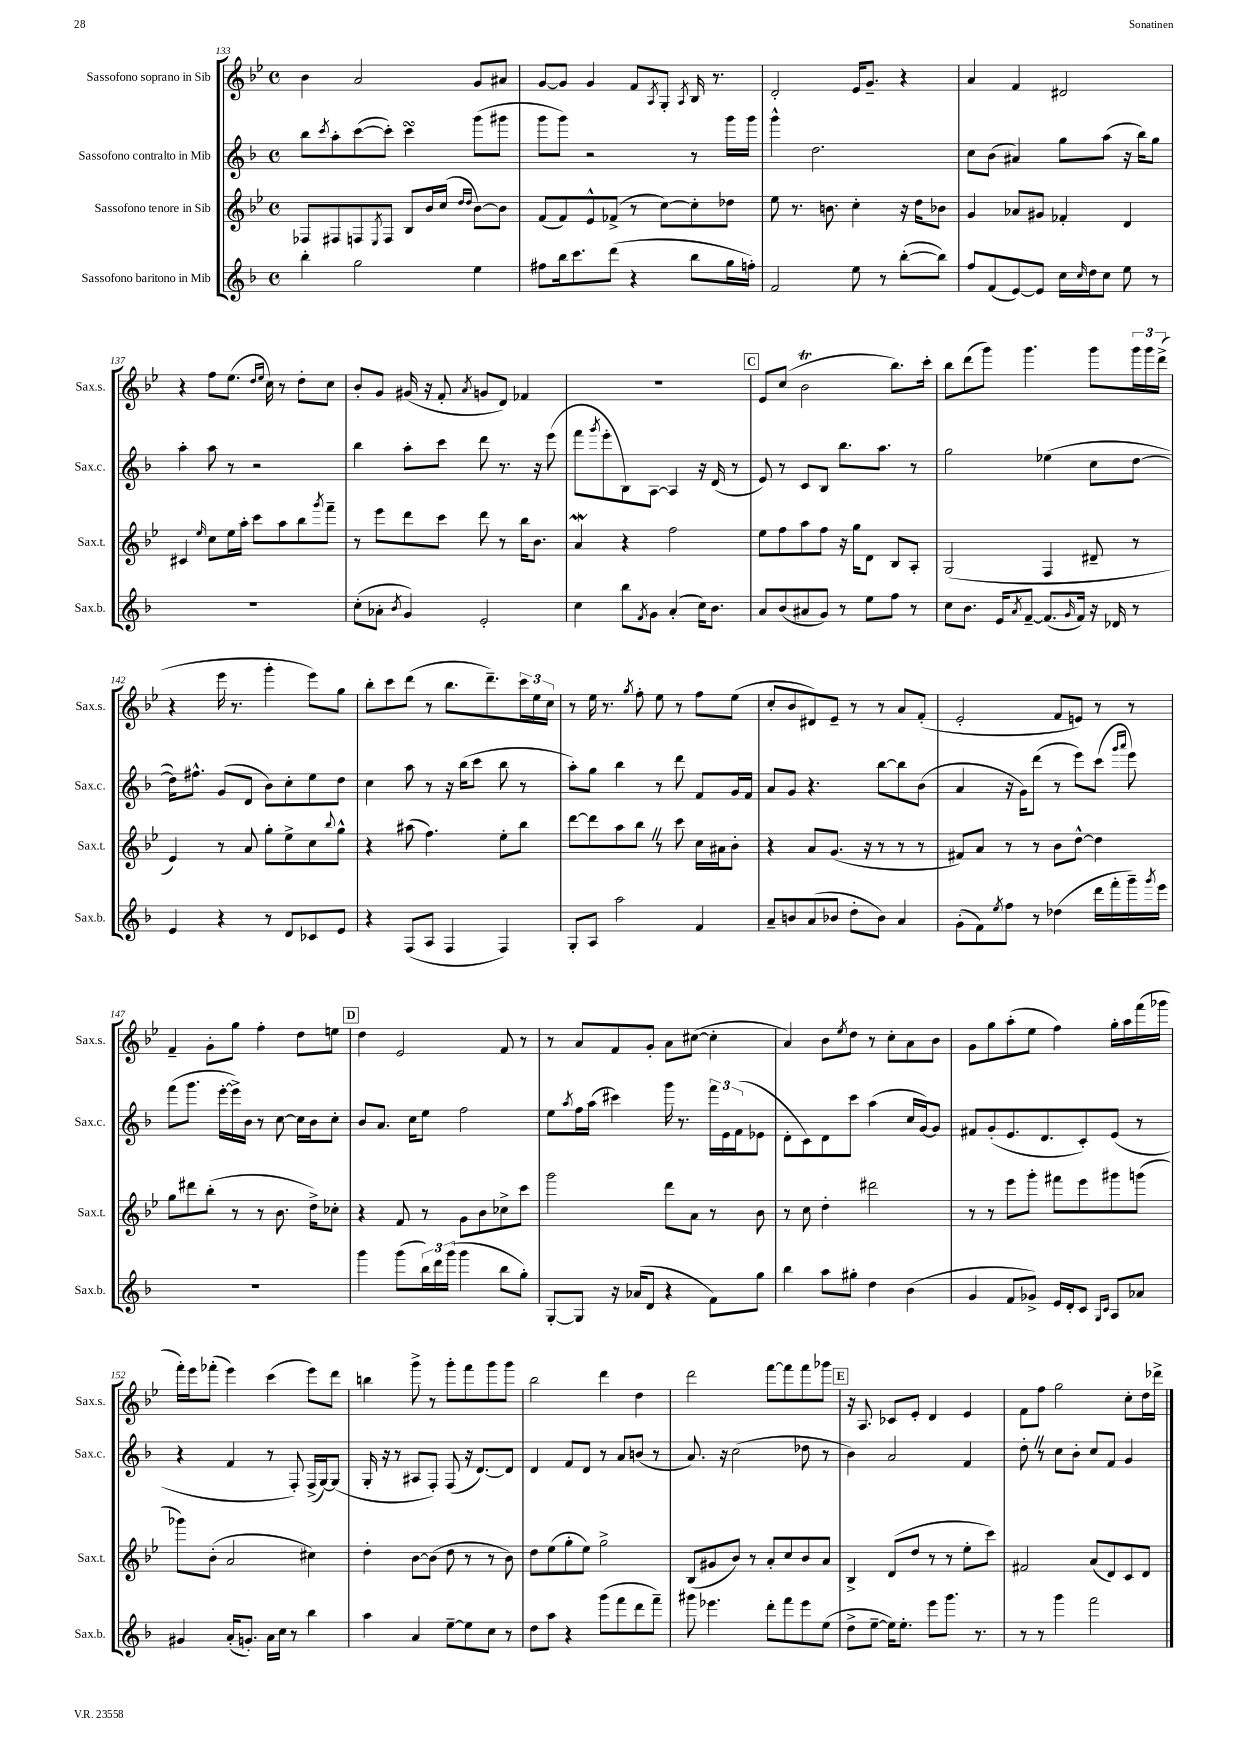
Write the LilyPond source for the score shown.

<<
\new StaffGroup <<
\new Staff = "s0" \with { instrumentName = "Sassofono soprano in Sib" shortInstrumentName = "Sax.s." } {
    \clef treble \key bes \major \defaultTimeSignature \time 4/4
    bes'4 a'2 g'8 ais'8 |
    g'8~ g'8 g'4 f'8 \acciaccatura { a8 } g8-. \acciaccatura { a8 } bes16 r8. |
    d'2-. ees'16 g'8.-- r4 |
    a'4 f'4 dis'2 |
    r4 f''8 ees''8.( \grace { d''16 ees''16 } c''16) r8 d''8-. c''8 |
    bes'8-. g'8 gis'16( r16 f'8-. \acciaccatura { a'8 } g'8 d'8) fes'4 |
    R1 |
    \mark \markup { \box "C" } ees'8 c''8( bes'2\trill bes''8.) c'''16-. |
    bes''8 d'''8( g'''8) g'''4. g'''8 \tuplet 3/2 { g'''16 g'''16 d'''16->( } |
    r4 ees'''16 r8. g'''4-. ees'''8) g''8 |
    bes''8-. c'''8 d'''8( r8 bes''8. d'''8.--) \tuplet 3/2 { c'''16 ees''16 c''16 } |
    r8 ees''16 r8. \acciaccatura { g''8 } f''8-. ees''8 r8 f''8 ees''8( |
    c''8-. bes'8 dis'8) ees'8-- r8 r8 a'8 f'8-.( |
    ees'2-. f'8 e'8) r8 r8 |
    f'4-- g'8-. g''8 f''4-. d''8 e''8 |
    \mark \markup { \box "D" } d''4 ees'2 f'8 r8 |
    r8 a'8 f'8 g'8-. a'8 cis''8~( cis''4-. |
    a'4) bes'8 \acciaccatura { ees''8 } d''8 r8 c''8-. a'8 bes'8 |
    g'8 g''8 a''8-.( ees''8 f''4) g''16-. a''16 f'''16( ges'''16 |
    f'''16-.) ees'''16 fes'''8-.( ees'''4) c'''4( ees'''8) d'''8 |
    b''4 g'''8-> r8 g'''8-. f'''8 g'''8 g'''8 |
    bes''2 d'''4 d''4 |
    d'''2 f'''8~ f'''8 f'''8 ges'''8 |
    \mark \markup { \box "E" } r16 a8. ces'8 ees'8-. d'4 ees'4 |
    f'8 f''8 g''2 c''8-. d''16 des'''16-> \bar "|." |
}
\new Staff = "s1" \with { instrumentName = "Sassofono contralto in Mib" shortInstrumentName = "Sax.c." } {
    \clef treble \key f \major \defaultTimeSignature \time 4/4
    bes''8 \acciaccatura { c'''8 } a''8-. c'''8~( c'''8-.) c'''4\turn g'''8( gis'''8 |
    g'''8 g'''8) r2 r8 g'''16 g'''16 |
    g'''4-^ d''2. |
    c''8 bes'8( ais'4) g''8 a''8( r16 bes''16) g''8 |
    a''4-. a''8 r8 r2 |
    bes''4 a''8-. c'''8 d'''8 r8. r16 e'''8( |
    f'''8 \acciaccatura { g'''8 } e'''8-. bes8) a8~ a4 r16 d'16( r8 |
    \mark \markup { \box "C" } e'8) r8 c'8 bes8 bes''8. a''8. r8 |
    g''2 ees''4( c''8 d''8~ |
    d''16) fis''8.-^ g'8( d'8 bes'8) c''8-. e''8 d''8 |
    c''4 a''8 r8 r16 bes''16( c'''8 bes''8 r8 |
    a''8-.) g''8 bes''4 r8 d'''8 f'8 g'16 f'16 |
    a'8 g'8 r4. bes''8~ bes''8 bes'8( |
    a'4 r16 g'16) d'''8( r8 e'''8) c'''8( \grace { g'''16 a'''16 } e'''8) |
    f'''8( g'''8. e'''16~-. e'''16->) bes'16 r8 c''8~ c''16 bes'16 c''8-. |
    \mark \markup { \box "D" } bes'8 a'8. c''16 e''8 f''2 |
    e''8 \acciaccatura { a''8 } f''16 a''16( cis'''4) g'''16 r8. \tuplet 3/2 { f'''16 e'16 f'16( } ees'8 |
    d'8-. c'8) d'8 c'''8 a''4( c''16 g'16~) g'8 |
    fis'8 g'8-.( e'8. d'8. c'8-.) e'8( r8 |
    r4 f'4 r8 f8-.) f16->( g16~) g8( |
    g16-. r16 r8 ais8 f8-.) f8( r16 d'8.~) d'8 |
    d'4 f'8 d'8 r8 a'8 b'8( r8 |
    a'8.) r16 c''2( des''8 r8 |
    \mark \markup { \box "E" } bes'4) a'2 f'4 |
    d''8-. \once \override BreathingSign.text = \markup { \musicglyph "scripts.caesura.straight" } \breathe r8 c''8 bes'8-. c''8 f'8 g'4 \bar "|." |
}
\new Staff = "s2" \with { instrumentName = "Sassofono tenore in Sib" shortInstrumentName = "Sax.t." } {
    \clef treble \key bes \major \defaultTimeSignature \time 4/4
    fes8 fis8 f8 \acciaccatura { ees8 } f8 bes8 bes'16 c''16( \grace { d''16 d''16 } bes'8~) bes'8 |
    f'8( f'8) ees'8-^ fes'8->( r8 c''8~) c''8-. des''8 |
    ees''8 r8. b'8. c''4-. r16 d''16 bes'8 |
    g'4 aes'8 gis'8 fes'4-. d'4 |
    cis'4 \grace { ees''16 } c''8 ees''16 a''16-. c'''8 a''8 bes''8 \acciaccatura { g'''8 } f'''8-- |
    r8 ees'''8 d'''8 c'''8 d'''8 r8 bes''16 bes'8. |
    a'4\mordent r4 f''2 |
    \mark \markup { \box "C" } ees''8 f''8 a''8 f''8 r16 g''16 d'8 bes8 a8-. |
    g2( f4 dis'8-- r8 |
    ees'4) r8 a'8 g''8-. ees''8-> c''8 \appoggiatura { bes''8 } g''8-^ |
    r4 ais''8( f''4.) ees''8-. bes''8 |
    d'''8~ d'''8 a''8 bes''8 \once \override BreathingSign.text = \markup { \musicglyph "scripts.caesura.straight" } \breathe r8 c'''8 c''16 ais'16 bes'8-. |
    r4 a'8 g'8.( r16 r8 r8 r8 |
    fis'8) a'8 r8 r8 bes'8 d''8~-^ d''4 |
    g''8 dis'''8 bes''8-.( r8 r8 bes'8. d''16->) ces''8-. |
    \mark \markup { \box "D" } r4 f'8 r8 g'8 bes'8 ces''8-> c'''8 |
    g'''2 d'''8 a'8 r8 bes'8 |
    r8 c''8 d''4-. dis'''2 |
    r8 r8 ees'''8 g'''8-. fis'''8 ees'''8 gis'''8 g'''8( |
    ges'''8) bes'8-.( a'2 cis''4) |
    d''4-. bes'8~ bes'8( d''8 r8 r8 bes'8) |
    d''8 ees''8( g''8-. ees''8) g''2-> |
    bes8( gis'8 bes'8) r8 a'8-. c''8 bes'8 a'8 |
    \mark \markup { \box "E" } bes4-> d'8( d''8 r8 r8 ees''8-. c'''8) |
    fis'2 a'8( d'8) c'8 d'8 \bar "|." |
}
\new Staff = "s3" \with { instrumentName = "Sassofono baritono in Mib" shortInstrumentName = "Sax.b." } {
    \clef treble \key f \major \defaultTimeSignature \time 4/4
    bes''4-. g''2 e''4 |
    fis''8 bes''16 c'''8. d'''8( r4 bes''8 g''16 f''16-.) |
    f'2 e''8 r8 bes''8~-.( bes''8) |
    f''8 f'8( e'8~) e'8 c''16 \grace { c''16 } d''16 c''8 e''8 r8 |
    R1 |
    c''8-.( aes'8-. \acciaccatura { bes'8 } g'4) e'2-. |
    c''4 bes''8 \acciaccatura { f'8 } g'8 a'4-.( c''16) bes'8. |
    \mark \markup { \box "C" } a'8 bes'8( ais'8 g'8) r8 e''8 f''8 r8 |
    c''8 bes'8. e'16 \acciaccatura { a'8 } f'8~-- f'8.( \grace { g'16 } f'16) r16 des'16 r8 |
    e'4 r4 r8 d'8 ces'8 e'8 |
    r4 f8( a8 f4 f4) |
    g8-. a8 a''2 f'4 |
    a'8-- b'8 a'8( bes'8 d''8-. bes'8) a'4 |
    g'8-.( f'8) \acciaccatura { e''8 } f''8 r8 des''4( d'''16 f'''16-. g'''16--) \acciaccatura { g'''8 } e'''16 |
    R1 |
    \mark \markup { \box "D" } g'''4 g'''8( \tuplet 3/2 { bes''16) d'''16 g'''16( } g'''4 bes''8 g''8-.) |
    g8~-. g8 r16 aes'16( d'8 r4 f'8) g''8 |
    bes''4 a''8 gis''8-. d''4 bes'4( |
    g'4 f'8 ges'8->) e'16 d'16-. c'8 \grace { g16 c'16 } a8 aes'8 |
    gis'4 a'16-.( g'8.-.) a'16 c''16 r8 bes''4 |
    a''4 a'4 e''8~-- e''8 c''8 r8 |
    d''8 a''8 r4 g'''8( f'''8 d'''8 f'''8--) |
    gis'''8 ees'''4. d'''8-. f'''8 ees'''8 e''8( |
    \mark \markup { \box "E" } d''8-> e''8~-- e''16) e''8.-. e'''8 g'''8. r8. |
    r8 r8 g'''4 f'''2 \bar "|." |
}
>>
>>
\layout { \context { \Score currentBarNumber = #133 } }
